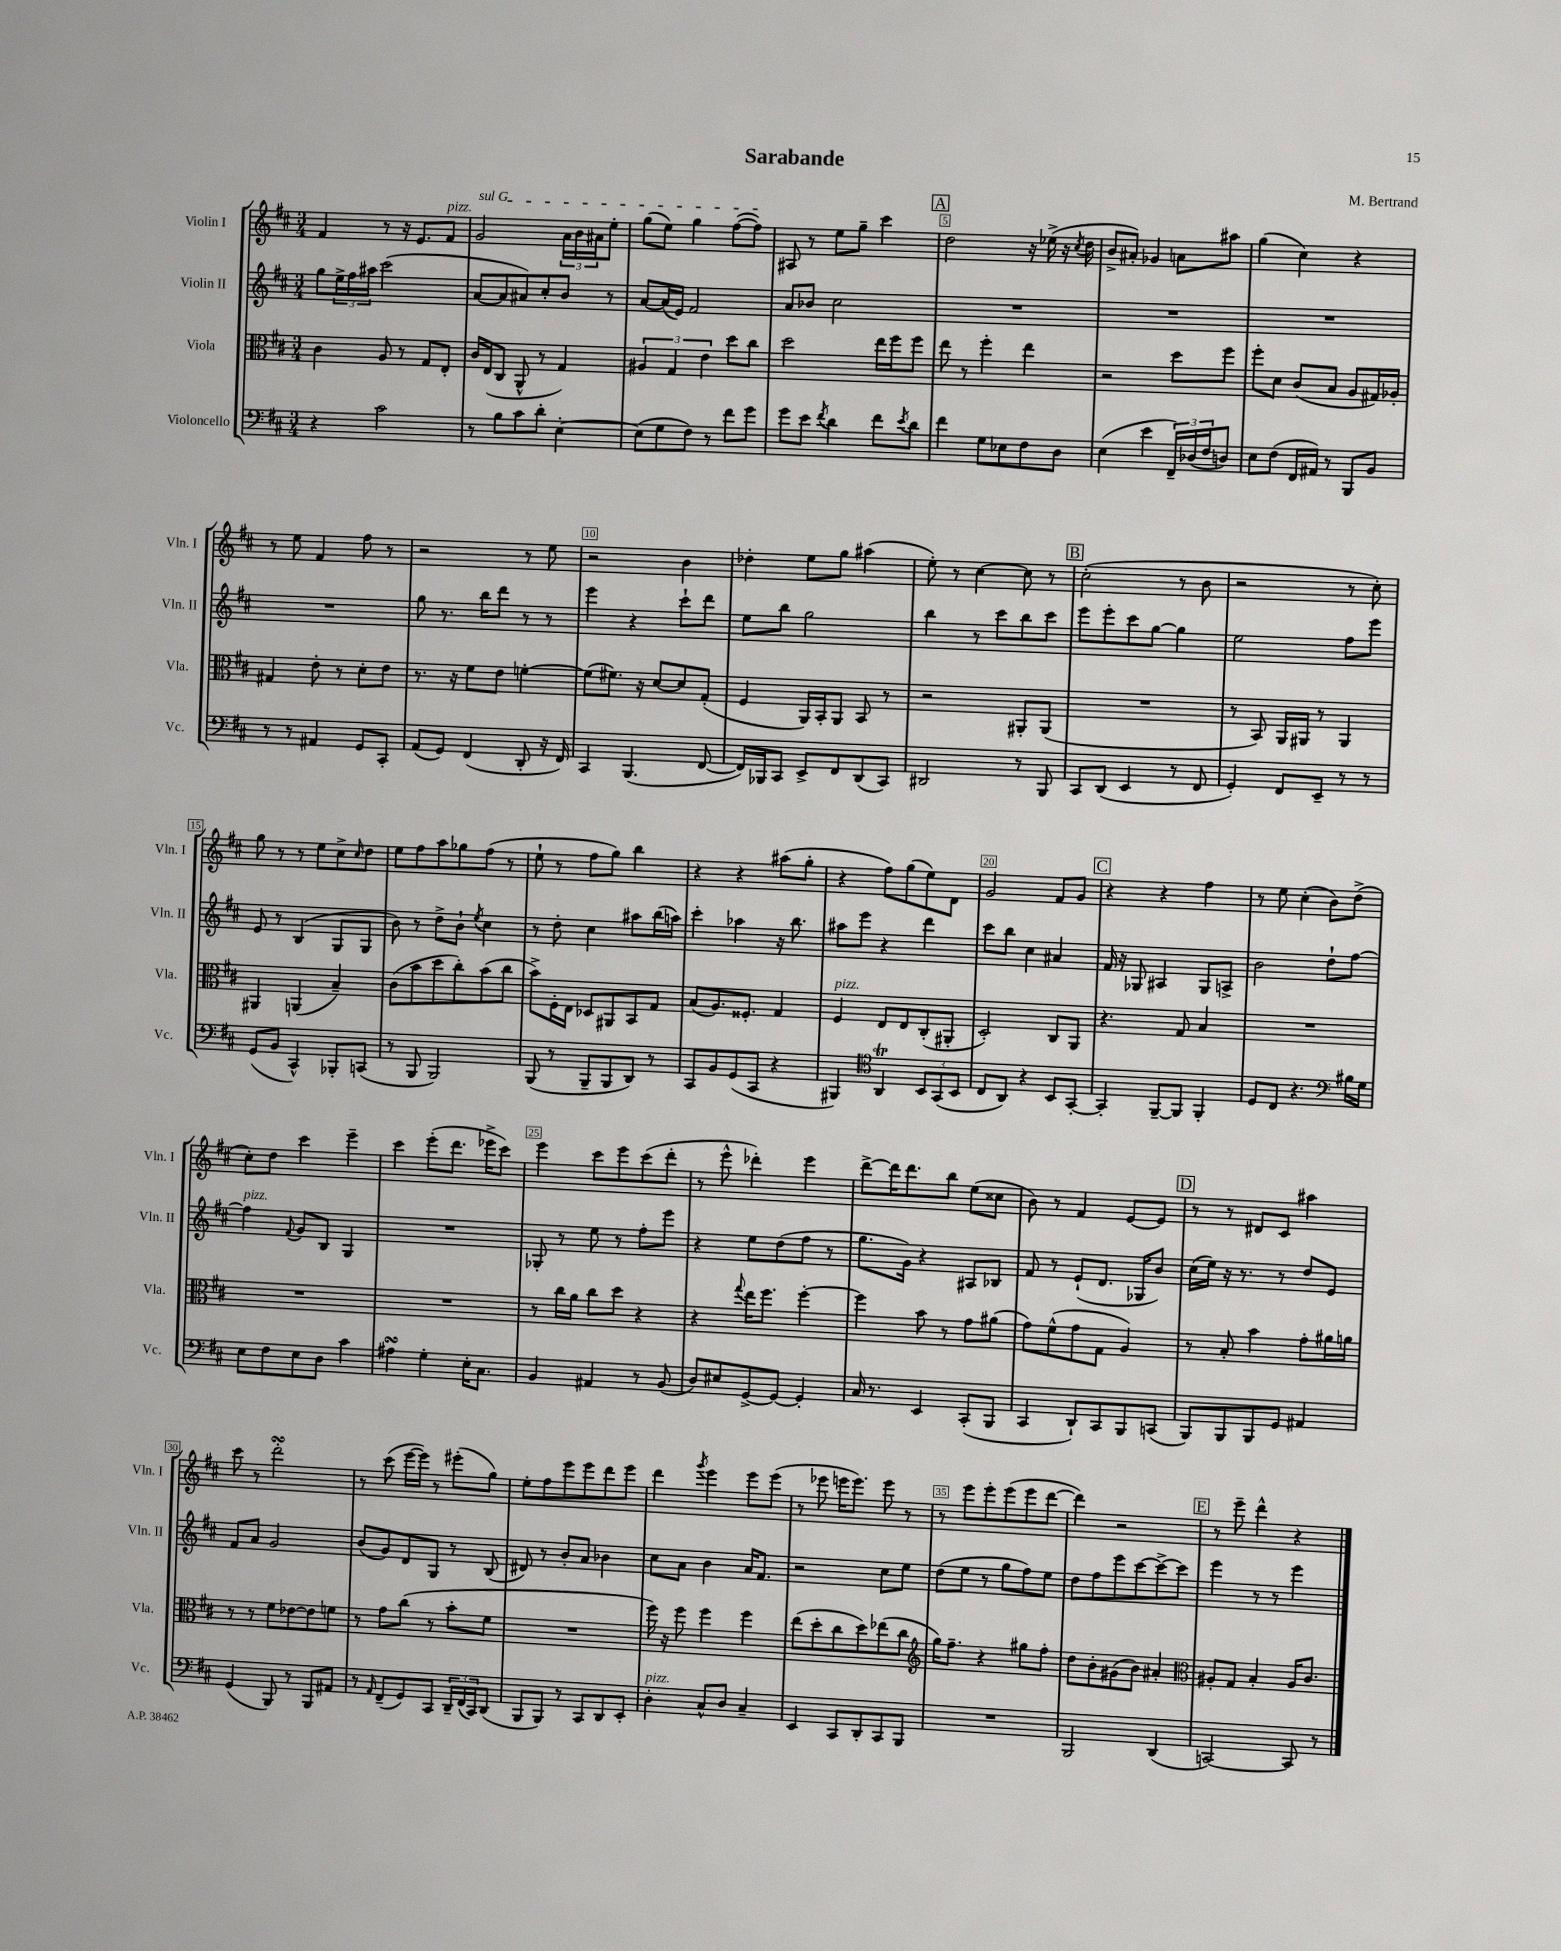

**kern	**kern	**kern	**kern
*staff4	*staff3	*staff2	*staff1
*clefF4	*clefC3	*clefG2	*clefG2
*k[f#c#]	*k[f#c#]	*k[f#c#]	*k[f#c#]
*M3/4	*M3/4	*M3/4	*M3/4
4r	4c#\	8gg\L	4f#/
.	.	24ee^\L	.
.	.	24ff#\	.
.	.	24aa#\JJ	.
2c#\	8A/	(2ccc#\	8r
.	8r	.	16r
.	.	.	8.e/L
.	8G/L	.	.
.	8E'/J	.	8f#/J
=	=	=	=
8r	16c#/LL	[8a/L	2g/
.	(16E/J	.	.
8B\L	8C#/J	8a/]	.
8c#\	8AA^^/	8a#/)	.
8d'\J	8r	8cc#'/	.
[4E'\	4G/)	8b/J	24a\LL
.	.	.	24b\
.	.	.	24a#\J
.	.	8r	8ee'\J
=	=	=	=
(8E\]L	6A#/	[8a/L	(8gg\L
8G\	.	(16a/]L	8ee\J)
.	6G/	.	.
.	.	16e/JJ)	.
8F#\J)	.	2f#/	4gg\
.	6e\	.	.
8r	.	.	.
8f#\L	8dd\L	.	([8ff#\L
8g\J	8cc#\J	.	8ff#\]J)
=	=	=	=
8g\L	2dd\	8a/L	8A#/
8e\J	.	8b-/J	8r
8qf#/	.	.	.
4d\	.	2cc#\	8ee\L
.	.	.	8gg~\J
8f#\L	16ee\LL	.	4ccc#\
.	16ff#\J	.	.
8qe/	.	.	.
8d\J	8ff#\J	.	.
=	=	=	=
4f#\	8ee\	2.r	2dd\
.	8r	.	.
8G\L	4ff#'\	.	.
8E-\	.	.	.
8F#\	4ee\	.	16r
.	.	.	(16ee-^\
8D\J	.	.	16r
.	.	.	8qcc#/
.	.	.	16dd\
=	=	=	=
(4E\	2r	2.r	8b^/L
.	.	.	8a#'/J)
4e\	.	.	4g-/
24FF#~/LL)	8dd\L	.	8a\L
(24D-/	.	.	.
24F#/J	.	.	.
8D/J)	8ff#\J	.	8aa#\J
=	=	=	=
8E\L	8ff#'\L	2.r	(4gg\
(8F#\J	8d\J	.	.
16FF#/LL	(8c#/L	.	4cc#\)
16AA#/JJ)	.	.	.
8r	8B/J	.	.
8BBB/L	8A/L	.	4r
8BB/J	16G#/L)	.	.
.	16A-'/JJ	.	.
=	=	=	=
8r	4G#/	2.r	8r
8r	.	.	8ee\
4AA#/	8e'\	.	4f#/
.	8r	.	.
8GG/L	8d'\L	.	8ff#\
8CC#'/J	8e\J	.	8r
=	=	=	=
(8AA/L	8.r	8gg\	2r
8GG/J)	.	8.r	.
.	16r	.	.
(4FF#/	8f#\L	.	.
.	.	16bb\LK	.
.	8e\J	8ddd\J	.
8DD'/	[4f'\	8r	8r
16r	.	8r	8ee\
16FF#/)	.	.	.
=	=	=	=
4CC#/	(8f\]L	4eee\	2r
.	8.f#\J)	.	.
(4.BBB/	.	4r	.
.	16r	.	.
.	[8d/L	.	.
.	8d/]	8ccc#`\L	4b\
[8FF#/	(8G'/J	8ddd\J	.
=	=	=	=
16FF#/]LL)	4F#/	8ee\L	4dd-'\
16BBB-/J	.	.	.
8CC#/J	.	8bb\J	.
8EE^/L	16AA/LL)	2gg\	8ee\L
.	16BB'/J	.	.
8FF#/	8AA/J	.	8gg\J
(8DD/	8BB/	.	(4aa#\
8CC#/J)	8r	.	.
=	=	=	=
2DD#/	2r	4bb\	8ee'\)
.	.	.	8r
.	.	8r	[4cc#\
.	.	8ccc#\L	.
8r	8AA#'/L	8bb\	8cc#\]
8BBB/	(8AA#/J	8ccc#\J	8r
=	=	=	=
8CC#/L	2.r	8eee\L	(2cc#'\
(8DD/J	.	8eee'\	.
4EE/	.	8ccc#\	.
.	.	[8gg\J	.
8r	.	4gg\]	8r
8FF#/	.	.	8b\
=	=	=	=
4GG'/)	8r	2ee\	2r
.	8BB/)	.	.
8FF#/L	16AA/LL	.	.
.	16AA#/JJ	.	.
8EE~/J	8r	.	.
8r	4AA#/	8ff#\L	8r
8r	.	8eee\J	8cc#'\)
=	=	=	=
(8GG/L	4AA#/	8e/	8gg\
8BB/J	.	8r	8r
4CC#^^/)	(4AA/	(4B/	8r
.	.	.	8ee\L
8BBB-'/L	4B~/)	8G/L	8cc#^\
.	.	.	16qqcc#/
(8CC/J	.	8G/J	8dd\J
=	=	=	=
8r	(8c#\L	8b\)	8ee\L
8BBB/	8b\	8r	8ff#\
2BBB/)	8dd\	8dd^\L	8aa\
.	8cc#'\)	8b`\J	8gg-\
.	.	8qee/	.
.	(8b\	4cc#\	(8ff#\J
.	8cc#\J	.	8r
=	=	=	=
(8BBB/	8b^\L)	8r	8ee`\
8r	16F#'\L	8dd'\	8r
.	16E\JJ	.	.
8BBB~/L	8D-/L	4cc#\	8ff#\L
8BBB/	8AA#/	.	8gg\J)
8DD/J)	8BB/	8aa#\L	4bb\
8r	8G/J	(16bb\L	.
.	.	16aa\JJ)	.
=	=	=	=
8CC#/L	(8B/L	4ccc#'\	4r
8BB/	8.A/)	.	.
(8GG/	.	4aa-\	4r
.	8.F##'/J	.	.
8CC#/J	.	.	.
4r	4G/	16r	(8aa#\L
.	.	8.bb\	.
.	.	.	8gg'\J
=	=	=	=
4BBB#/)	4F#/	8aa#\L	4r
.	.	8eee\J	.
*clefC4	*	*	*
4AA/	8E/L	4r	8ff#\L)
.	8E/	.	(8gg\
12BB/L	(8C#'/	4ddd\	8ee\)
(12GG/	.	.	.
.	8AA#'/J	.	8d\J
12BB/J	.	.	.
=	=	=	=
8C#/L	2D'/)	8ccc#\L	2g/
8AA/J)	.	8bb\J	.
4r	.	4cc#\	.
8BB/L	8C#/L	4a#/	8f#/L
[8GG'/J	8AA/J	.	8g/J
=	=	=	=
4GG'/]	4.r	16f#/	4r
.	.	16r	.
.	.	8G-/	.
[8FF#~/L	.	4A#/	4r
8FF#/]J	8G/	.	.
4FF#'/	4B/	8G-/L	4ff#\
.	.	8A^/J	.
=	=	=	=
8D/L	2.r	2b\	8r
8C#/J	.	.	8ee\
4.r	.	.	(4cc#'\
.	.	8dd`\L	8b\L)
*clefF4	*	*	*
16B#\LL	.	[8ff#\J	(8dd^\J
16G\JJ	.	.	.
=	=	=	=
8E\L	2.r	4ff#\]	8cc#'\L)
8F#\	.	.	8dd\J
.	.	8qqf#/	.
8E\	.	8g/L	4ccc#\
8D\J	.	8B/J	.
4c#\	.	4G/	4eee~\
=	=	=	=
4A#\	2.r	2.r	4ccc#\
4G'\	.	.	(8eee'\L
.	.	.	8.ddd\J
16E'\LK	.	.	.
8.C#\J	.	.	16eee-^\LK
.	.	.	8ccc#\J)
=	=	=	=
4BB/	8r	8G-'/	4eee\
.	16cc#\LL	8r	.
.	16a\JJ	.	.
4AA#/	8cc#\L	8ee\	8ccc#\L
.	8dd\J	8r	8eee\
8r	4r	8ff#'\L	(8ccc#\
(8BB/	.	8eee\J	8ddd'\J
=	=	=	=
8D/L)	4r	4r	8r
8E#/	.	.	8eee^^\
.	8qqgg/	.	.
[8GG^/	16ee\LK	8ee\L	4ddd-'\)
.	8.ff#\J	.	.
8GG/_J	.	(8dd\	.
4GG'/]	[4ff#'\	8ff#\J	4eee\
.	.	8r	.
=	=	=	=
16C#/	4ff#\]	8.gg\L	[8ddd^\L
8.r	.	.	.
.	.	.	16ddd\]K
.	.	16g\Jk)	8.ddd\
4EE/	8b\	4r	.
.	8r	.	8bb\J
(8CC#'/L	8g\L	8A#/L	(8ee\L
8BBB/J	(8a#\J	8B-/J	8cc##\J
=	=	=	=
4CC#/	8g\L)	8f#/	8b\)
.	(8f#^^\	8r	8r
8DD`/L)	8g\	(8e`/L	4f#/
8CC#/	8G\J	8.d/J	.
8BBB/	4A/)	.	[8e/L
.	.	16G-/LK	.
(8CC/J	.	8b/J)	8e/]J
=	=	=	=
8BBB/L)	8r	(16cc#\LL	8r
.	.	16ee\JJ)	.
8BBB/	8B'/	16r	8r
.	.	8.r	.
8BBB/	4b\	.	8d#/L
8GG/J	.	8r	8c#/J
4AA#/	8g'\L	8dd/L	4aa#\
.	16a#\L	8e/J	.
.	16a\JJ	.	.
=	=	=	=
(4GG/	8r	8f#/L	8ccc#\
.	8r	8a/J	8r
8BBB/)	8f#\L	2g/	2ddd'\
8r	[8e-\	.	.
8BBB/L	8e-\]	.	.
8AA#/J	8f\J	.	.
=	=	=	=
8r	8r	(8b/L	8r
16qqAA/	.	.	.
(8FF#~/L	8g\L	8g/)	(8ccc#\
8GG/)	(8cc#\J	8d/	[16eee\LL
.	.	.	16eee\]JJ)
8CC#/J	8r	8G/J	8r
24DD~/LL	8b'\L	8r	(8eee#'\L
(24FF#/	.	.	.
24CC#/J)	.	.	.
(8DD/J	8f#\J	(8B/	8gg\J)
=	=	=	=
8BBB/L	2.r	8d#/)	8ee'\L
8BBB/J)	.	8r	8ff#\
8r	.	8b'/L	8eee\
8CC#/L	.	8a/J	8eee\
8DD/	.	4b-\	8ddd\
8EE'/J	.	.	8eee\J
=	=	=	=
4D'\	16ff#\)	8cc#\L	4ddd\
.	16r	.	.
.	8ff#\	8a\J	.
.	.	.	8qggg/
8C#^^/L	4ff#\	4b\	4eee\
8D/J	.	.	.
4C#~/	4ff#\	16a/LK	8eee\L
.	.	8.f#/J	.
.	.	.	(8eee\J
=	=	=	=
4EE/	(8ee\L	2r	8r
.	8dd'\	.	8eee-\
8CC#/L	8cc#\	.	16eee\LK
.	.	.	8.eee\J)
8DD'/	8dd\)	.	.
8CC#/	(8ee-\	8cc#\L	8eee\
8BBB/J	8cc#\J	8ee\J	8r
=	=	=	=
*	*clefG2	*	*
2.r	16gg\LK)	(8dd\L	8r
.	8.ff#~\J	.	.
.	.	8ee\J	8eee\L
.	4r	8r	8eee'\
.	.	8gg\L	(8eee\
.	8gg#\L	8ff#\)	8eee\
.	8ff#'\J	8ee\J	[8ddd\J
=	=	=	=
2BBB/	8dd\L	8dd\L	4ddd\])
.	8b'\	8ff#\	.
.	(8g#\	8eee\	2r
.	8b\J)	[8ccc#\	.
(4DD/	4a#'/	8ccc#^\_	.
.	.	8ccc#\]J	.
=	=	=	=
*	*clefC3	*	*
[2CC/)	8A#'/L	4eee\	8r
.	8G/J	.	8eee~\
.	4B'/	8r	4ddd^^\
.	.	8r	.
8CC/]	16A#/LK	4eee\	4r
.	8.c#/J	.	.
8r	.	.	.
==	==	==	==
*-	*-	*-	*-
